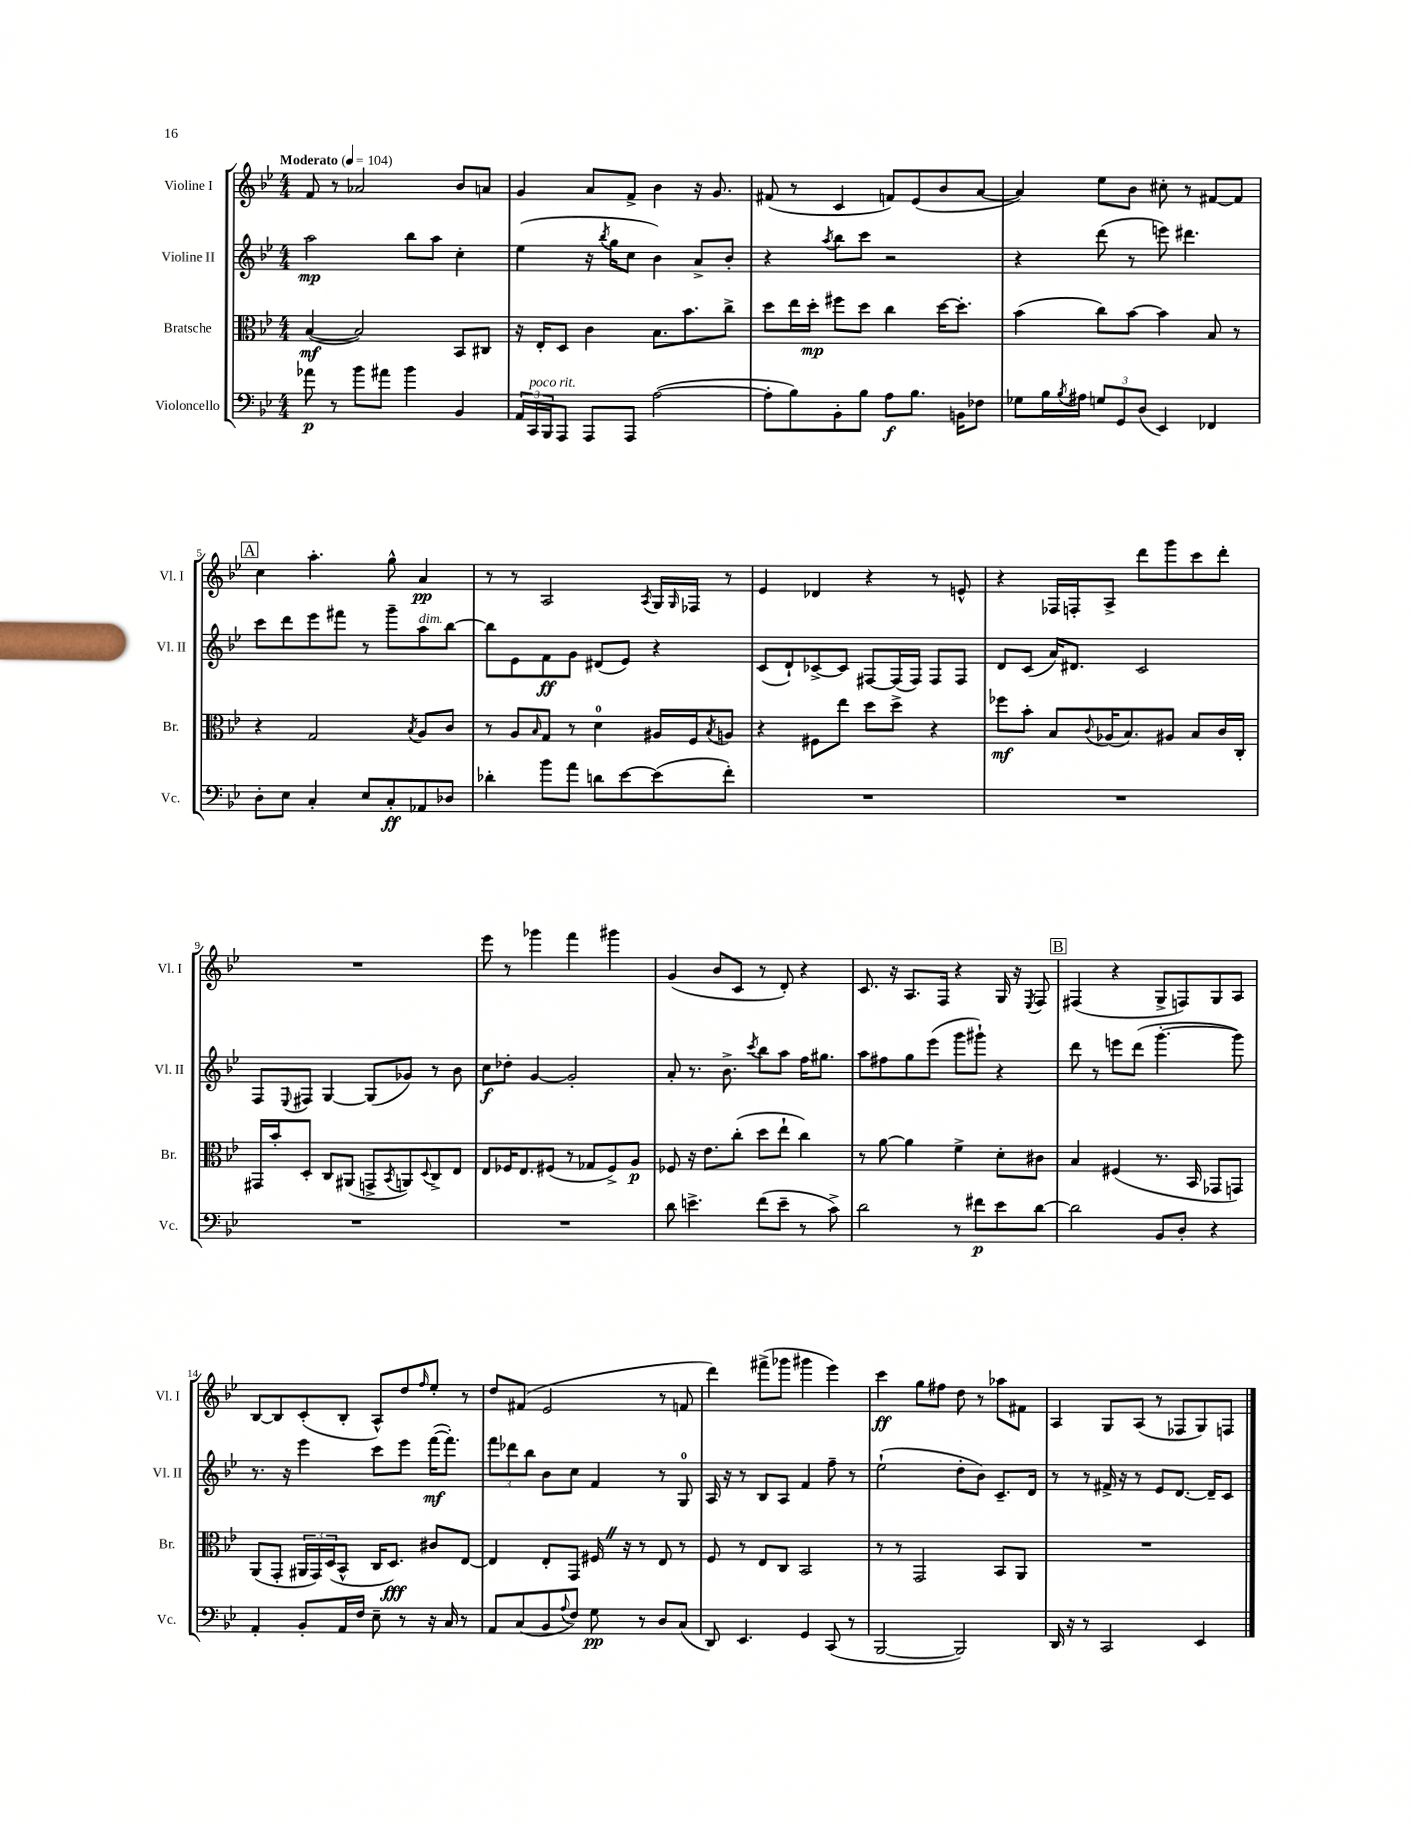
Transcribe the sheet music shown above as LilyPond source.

<<
\new StaffGroup <<
\new Staff = "s0" \with { instrumentName = "Violine I" shortInstrumentName = "Vl. I" } {
    \clef treble \key bes \major \numericTimeSignature \time 4/4 \tempo "Moderato" 4 = 104
    f'8 r8 aes'2 bes'8 a'8 |
    g'4 a'8 f'8-> bes'4 r16 g'8. |
    fis'8( r8 c'4 f'8) ees'8( bes'8 a'8~ |
    a'4) ees''8 bes'8 cis''8-. r8 fis'8~ fis'8 |
    \mark \markup { \box "A" } c''4 a''4.-. g''8-^ a'4\pp |
    r8 r8 a2 \acciaccatura { a8 } g16 \grace { g16 } fes16 r8 |
    ees'4 des'4 r4 r8 e'8-^ |
    r4 fes16 f16-. a8-> d'''8 g'''8 c'''8 d'''8-. |
    R1 |
    ees'''8 r8 ges'''4 f'''4 gis'''4 |
    g'4( bes'8 c'8 r8 d'8-.) r4 |
    c'8. r16 a8. f16 r4 g16 r16 \acciaccatura { ees8 } f8 |
    \mark \markup { \box "B" } fis4( r4 g8-> f8) g8 a8 |
    bes8~ bes8 c'8-.( bes8-. a8-^) d''8 \grace { f''16 } ees''8-. r8 |
    d''8 fis'8( ees'2 r8 f'8 |
    d'''4) fis'''8->( ges'''8 gis'''4 ees'''4) |
    c'''4\ff g''8 fis''8 d''8 r8 aes''8 fis'8 |
    a4 g8 a8( r8 fes8 g8) f8 \bar "|." |
}
\new Staff = "s1" \with { instrumentName = "Violine II" shortInstrumentName = "Vl. II" } {
    \clef treble \key bes \major \numericTimeSignature \time 4/4
    a''2\mp bes''8 a''8 c''4-. |
    ees''4( r16 \acciaccatura { bes''8 } g''16 c''8 bes'4) a'8-> bes'8-. |
    r4 \acciaccatura { a''8 } bes''8 c'''8 r2 |
    r4 d'''8( r8 e'''8) dis'''4. |
    \mark \markup { \box "A" } c'''8 d'''8 ees'''8 fis'''8 r8 g'''8-- a''8^\markup { \italic "dim." } bes''8~ |
    bes''8 ees'8 f'8\ff g'8 dis'8( ees'8) r4 |
    c'8( d'8-!) ces'8~-> ces'8 fis8~ fis16( fis16) fis8 fis8 |
    d'8 c'8( a'16) dis'8. c'2 |
    f8 \appoggiatura { ees8 } fis8 g4~ g8( ges'8) r8 bes'8 |
    c''8\f des''8-. g'4~ g'2-. |
    a'8-. r8. bes'8.-> \acciaccatura { c'''8 } bes''8 a''8 f''16 gis''8. |
    a''8 fis''8 g''8 ees'''8( g'''8 gis'''8-!) r4 |
    \mark \markup { \box "B" } d'''8 r8 e'''8 d'''8( g'''4.~-. g'''8) |
    r8. r16 ees'''4 c'''8 ees'''8 f'''16~\mf( f'''8.-.) |
    \tuplet 3/2 { f'''8 des'''8 bes''8 } bes'8 c''8 f'4 r8 g8-0 |
    a16 r16 r8 bes8 a8 f'4 f''8-- r8 |
    ees''2-!( d''8-. bes'8) c'8.-- d'16 |
    r8 r8 fis'16-> r16 r8 ees'8 d'8.~ d'16-- c'8 \bar "|." |
}
\new Staff = "s2" \with { instrumentName = "Bratsche" shortInstrumentName = "Br." } {
    \clef alto \key bes \major \numericTimeSignature \time 4/4
    bes4~\mf( bes2) bes,8 cis8 |
    r16 ees16-. d8 c'4 bes8. bes'8. c''8-> |
    d''8 ees''16 d''16-.\mp fis''8 d''8 c''4 d''16~ d''8.-. |
    bes'4( c''8) bes'8~ bes'4 bes8 r8 |
    \mark \markup { \box "A" } r4 g2 \acciaccatura { bes8 } a8 c'8 |
    r8 a8 \grace { bes16 } g8 r8 d'4-0 ais16 f16 \acciaccatura { bes8 } a8 |
    r4 fis8 ees''8 d''8 d''8-> r4 |
    fes''8\mf bes'8-. bes8 \appoggiatura { c'8 } aes16( bes8.) ais8 bes8 c'16 c16-. |
    gis,16 bes'16-. d8-. c8 ais,8( g,8-> \acciaccatura { bes,8 } a,8) \appoggiatura { d8 } c8-> ees8 |
    ees8 fes16 ees8. fis8( r8 ges8 fis8->) a8\p |
    fes8 r16 ees'8. c''8-.( d''8 ees''8-! c''4) |
    r8 a'8~ a'4 f'4-> d'8-. cis'8 |
    \mark \markup { \box "B" } bes4 fis4( r8. bes,16 ges,8 g,8) |
    a,8( g,8-. \tuplet 3/2 { ais,16 g,16) d16( } bes,8-^ c16 d8.\fff) cis'8 ees8~ |
    ees4 ees8-. g,8 fis16 \once \override BreathingSign.text = \markup { \musicglyph "scripts.caesura.straight" } \breathe r16 r8 ees8 r8 |
    f8 r8 ees8 c8 bes,2 |
    r8 r8 g,2 bes,8 a,8 |
    R1 \bar "|." |
}
\new Staff = "s3" \with { instrumentName = "Violoncello" shortInstrumentName = "Vc." } {
    \clef bass \key bes \major \numericTimeSignature \time 4/4
    aes'8\p r8 bes'8 ais'8 bes'4 bes,4 |
    \tuplet 3/2 { a,16 c,16^\markup { \italic "poco rit." } bes,,16 } a,,8 a,,8 a,,8 a2~( |
    a8-. bes8) bes,8-. bes8 a8\f bes8. b,16 fes8 |
    ges8 bes16 \acciaccatura { bes8 } ais16 \tuplet 3/2 { g8 g,8 d8( } ees,4) fes,4 |
    \mark \markup { \box "A" } d8-. ees8 c4-. ees8 c8-.\ff aes,8 des8 |
    des'4-. bes'8 a'8 d'8 ees'8~ ees'8( f'8-.) |
    R1 |
    R1 |
    R1 |
    R1 |
    d'8 e'4.-> f'8( e'8-- r8 c'8->) |
    d'2 r8 fis'8\p ees'8 d'8~ |
    \mark \markup { \box "B" } d'2 bes,8 d8-. r4 |
    a,4-. bes,8-. a,16 f16 ees8-- r8 r16 c16 r8 |
    a,8 c8( bes,8 \appoggiatura { a8 } f8) g8\pp r8 d8 c8( |
    d,8) ees,4. g,4 c,8( r8 |
    bes,,2~ bes,,2) |
    d,16 r16 r8 c,2 ees,4 \bar "|." |
}
>>
>>
